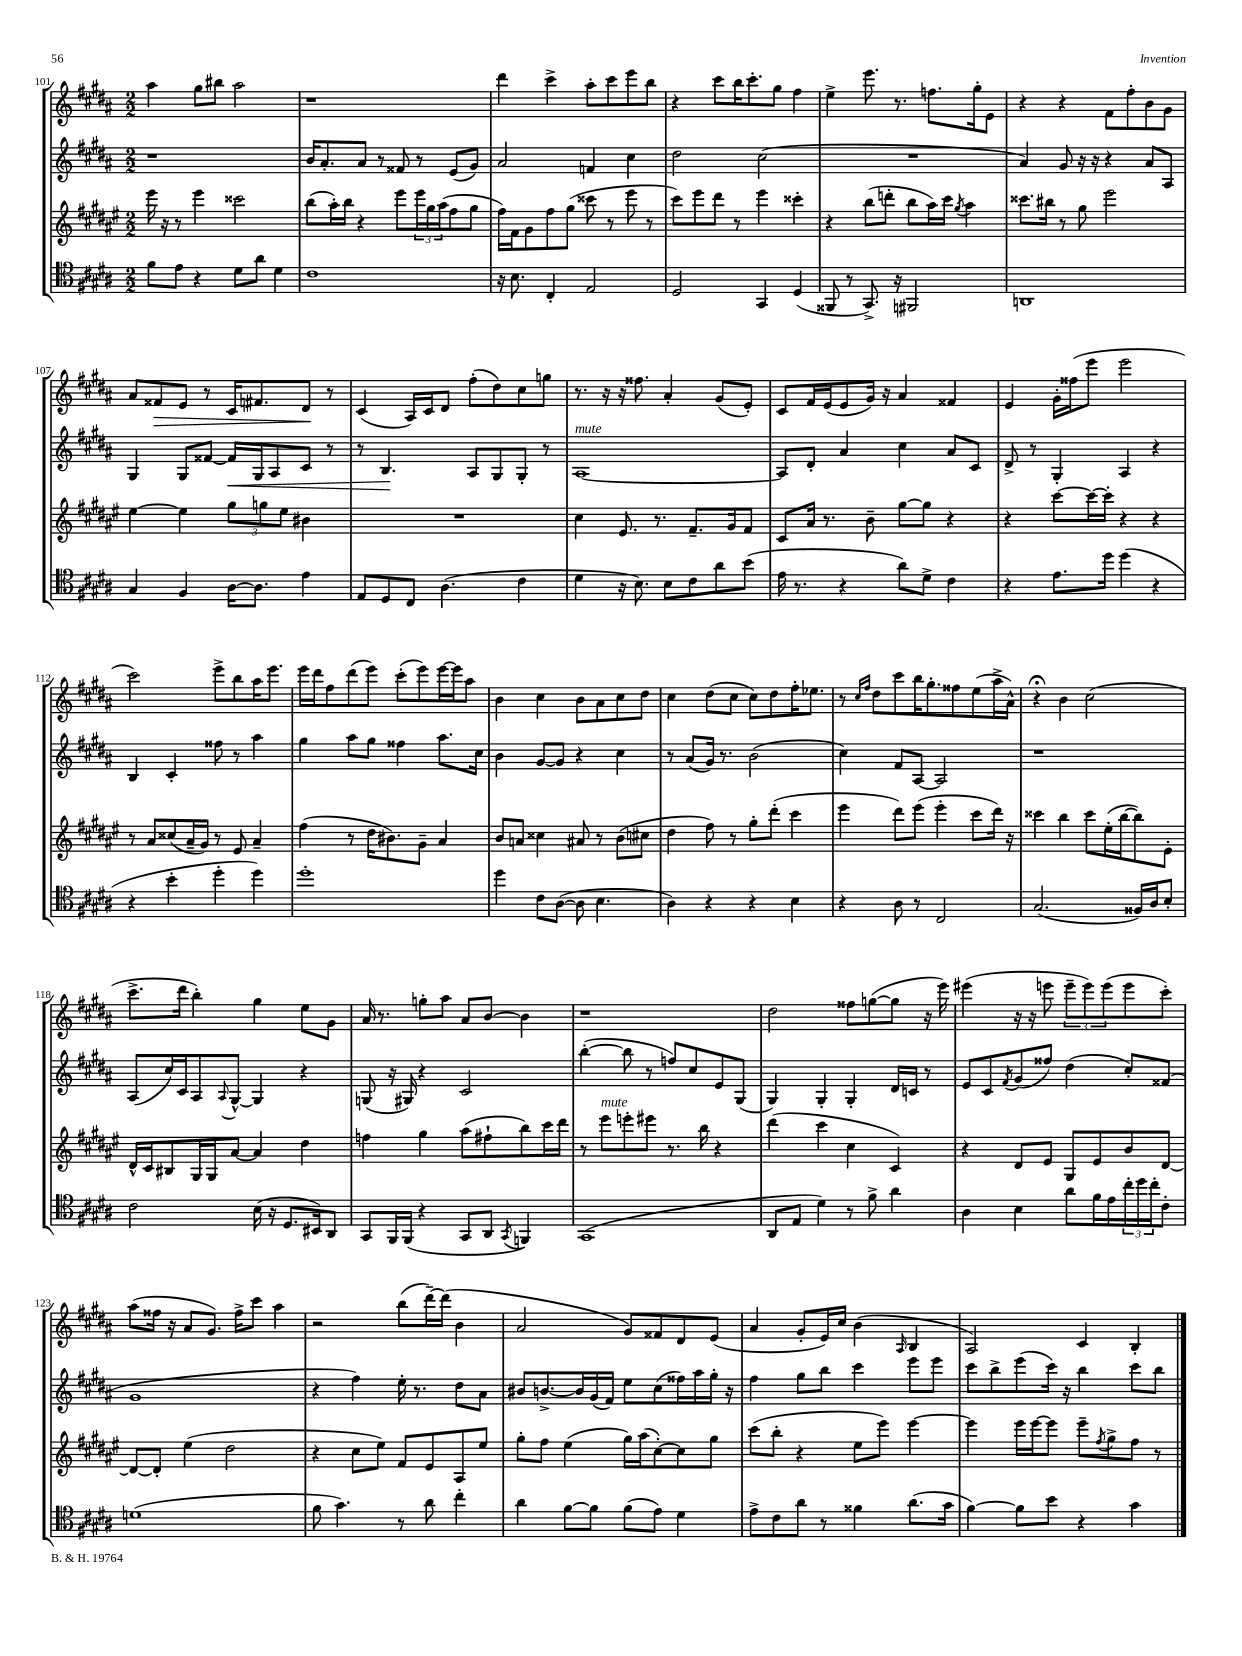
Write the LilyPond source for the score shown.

<<
\new StaffGroup <<
\new Staff = "s0" {
    \clef treble \key b \major \numericTimeSignature \time 2/2
    ais''4 gis''8 bis''8 ais''2 |
    r1 |
    dis'''4 cis'''4-> ais''8-. cis'''8 e'''8 b''8 |
    r4 cis'''8 b''16 cis'''8.-. gis''8 fis''4 |
    e''4-> e'''8. r8. f''8. gis''16-. e'8 |
    r4 r4 fis'8 fis''8-. b'8 gis'8 |
    ais'8 fisis'8\> e'8 r8 cis'16 fis'8. dis'8\! r8 |
    cis'4( ais16) cis'16 dis'8 fis''8-.( dis''8) cis''8 g''8 |
    r8. r16 r16 fisis''8. ais'4-. gis'8( e'8-.) |
    cis'8 fis'16 e'16( e'8 gis'16) r16 ais'4 fisis'4 |
    e'4 gis'16-. fisis''16( e'''8 e'''2 |
    cis'''2) e'''8-> b''8 ais''16 e'''8. |
    e'''16 dis'''16 fis''8 dis'''8( e'''8) cis'''8-.( e'''8) e'''16~ e'''16 ais''8 |
    b'4 cis''4 b'8 ais'8 cis''8 dis''8 |
    cis''4 dis''8( cis''8 cis''8) dis''8 fis''16-. ees''8. |
    r8 \grace { cis''16 fis''16 } dis''8 cis'''8 b''16 gis''8.-. fisis''8 e''8( ais''16-> ais'16-^) |
    r4\fermata b'4 cis''2( |
    cis'''8.-> dis'''16 b''4-.) gis''4 e''8 gis'8 |
    ais'16 r8. g''8-. ais''8 ais'8 b'8~ b'4 |
    r1 |
    dis''2 fisis''8 g''8~( g''8 r16 e'''16) |
    eis'''4( r16 r16 e'''8 \tuplet 3/2 { e'''8-- e'''8) e'''8( } e'''8 cis'''8-.) |
    ais''8( fisis''16 r16 ais'8 gis'8.) fisis''16-> cis'''8 ais''4 |
    r2 b''8( dis'''16~--) dis'''16( b'4 |
    ais'2 gis'8) fisis'8 dis'8 e'8( |
    ais'4 gis'8-. e'16) cis''16 b'4( \grace { ais16 } b4 |
    ais2) cis'4 b4-. \bar "|." |
}
\new Staff = "s1" {
    \clef treble \key b \major \numericTimeSignature \time 2/2
    r1 |
    b'16 ais'8.-. ais'8 r8 fisis'8 r8 e'8( gis'8) |
    ais'2 f'4 cis''4 |
    dis''2 cis''2( |
    R1 |
    ais'4) gis'8 r16 r16 r4 ais'8 ais8 |
    gis4 gis8 fisis'8~ fisis'16\< gis16 ais8 cis'8 r8 |
    r8 b4.\! ais8 gis8 gis8-. r8 |
    ais1~^\markup { \italic "mute" } |
    ais8 dis'8-. ais'4 cis''4 ais'8 cis'8 |
    dis'8-> r8 gis4-. ais4 r4 |
    b4 cis'4-. fisis''8 r8 ais''4 |
    gis''4 ais''8 gis''8 fisis''4 ais''8. cis''16 |
    b'4 gis'8~ gis'8 r4 cis''4 |
    r8 ais'8( gis'16) r8. b'2( |
    cis''4) fis'8 ais8~ ais2 |
    r1 |
    ais8( cis''16) cis'16 ais8 \appoggiatura { ais8 } gis8~-^ gis4 r4 |
    g8( r16 gis16) r4 cis'2 |
    b''4~-.( b''8 r8 f''8) cis''8 e'8 gis8( |
    gis4) gis4-. gis4-. dis'16 c'16 r8 |
    e'8 cis'8 \acciaccatura { fis'8 } gis'8( fisis''8) dis''4( cis''8-.) fisis'8( |
    gis'1 |
    r4 fis''4) e''16-. r8. dis''8 ais'8 |
    bis'8 b'8.~-> b'16 gis'16( fis'16) e''8 cis''8( fisis''16) ais''16 gis''16-. r16 |
    fis''4 gis''8 b''8 cis'''4 e'''8 e'''8 |
    cis'''8 b''8-> e'''8( cis'''16) r16 b''4 cis'''8 b''8 \bar "|." |
}
\new Staff = "s2" {
    \clef treble \key fis \major \numericTimeSignature \time 2/2
    eis'''16 r16 r8 eis'''4 cisis'''2 |
    b''8( ais''16-.) b''16 r4 eis'''8 \tuplet 3/2 { eis'''16 gis''16 ais''16( } fis''8 gis''8 |
    fis''16) fis'16 gis'8 fis''8 gis''8( cisis'''8 r8 eis'''8 r8 |
    cis'''8) eis'''8 dis'''8 r8 eis'''4 cisis'''4-. |
    r4 b''8( d'''8-. b''8 ais''16) cis'''16 \acciaccatura { gis''8 } ais''4 |
    cisis'''8. bis''16 r8 gis''8 eis'''2 |
    eis''4~ eis''4 \tuplet 3/2 { gis''8 g''8 eis''8 } bis'4 |
    R1 |
    cis''4 eis'8. r8. fis'8.-- gis'16 fis'8 |
    cis'8 ais'16 r8. b'8-- gis''8~ gis''8 r4 |
    r4 cis'''8~ cis'''16~ cis'''16-. r4 r4 |
    r8 ais'8 cisis''8( ais'16-- gis'16) r8 eis'8 ais'4-- |
    fis''4( r8 dis''16 bis'8.) gis'8-- ais'4 |
    b'8 a'8 cisis''4 ais'8 r8 b'8( cis''8 |
    dis''4 fis''8) r8 gis''8-. dis'''8-.( cis'''4 |
    eis'''4 dis'''8) eis'''8( eis'''4-. cis'''8 dis'''16) r16 |
    cisis'''4 b''4 cisis'''8 eis''16-.( b''16~ b''8) eis'8-. |
    dis'16-^ cis'16 bis8 gis16 gis16 ais'8~ ais'4 dis''4 |
    f''4 gis''4 ais''8( fis''8-! b''8) cis'''16 dis'''16 |
    r8 eis'''8^\markup { \italic "mute" } e'''8-. eis'''8 r8. b''16 r4 |
    dis'''4( cis'''4 cis''4 cis'4) |
    r4 dis'8 eis'8 gis8 eis'8 b'8 dis'8~ |
    dis'8~ dis'8-. eis''4( dis''2 |
    r4 cis''8 eis''8) fis'8 eis'8 ais8 eis''8 |
    gis''8-. fis''8 eis''4( gis''16) ais''16( cis''8~-.) cis''8 gis''8 |
    cis'''8( b''8-. r4 eis''8 eis'''8) eis'''4~ |
    eis'''4 eis'''16 eis'''16~ eis'''8 eis'''8-- \acciaccatura { fis''8 } gis''8-> fis''8 r8 \bar "|." |
}
\new Staff = "s3" {
    \clef tenor \key b \major \numericTimeSignature \time 2/2
    fis'8 e'8 r4 dis'8 ais'8 dis'4 |
    cis'1 |
    r16 b8. cis4-. e2 |
    dis2 gis,4 dis4( |
    fisis,8 r8 gis,8.->) r16 fis,2 |
    a,1 |
    gis4 fis4 ais16~ ais8. e'4 |
    e8 dis8 cis8 ais4.( cis'4 |
    dis'4 r16 b8.) b8 cis'8 ais'8 b'8( |
    e'16 r8. r4 ais'8) dis'8-> cis'4 |
    r4 e'8. dis''16 dis''4( r4 |
    r4 b'4-. dis''4-. dis''4) |
    dis''1-. |
    dis''4 cis'8 ais8~( ais8 b4. |
    ais4) r4 r4 b4 |
    r4 ais8 r8 cis2 |
    gis2.( fisis16) ais16 b8-. |
    cis'2 b16( r16 dis8. bis,16) ais,8 |
    gis,8 fis,16 fis,16( r4 gis,8 ais,8 \acciaccatura { gis,8 } f,4) |
    gis,1( |
    ais,8 e8 dis'4) r8 fis'8-> ais'4 |
    ais4 b4 ais'8 fis'16 e'16 \tuplet 3/2 { cis''16-. dis''16 cis''16-. } cis'8-. |
    d'1( |
    fis'8 gis'4.) r8 ais'8 cis''4-. |
    ais'4 fis'8~ fis'8 fis'8( e'8) dis'4 |
    e'8-> cis'8 ais'8 r8 fisis'4 ais'8.( gis'16 |
    fis'4~) fis'8 b'8 r4 gis'4 \bar "|." |
}
>>
>>
\layout { \context { \Score currentBarNumber = #101 } }
